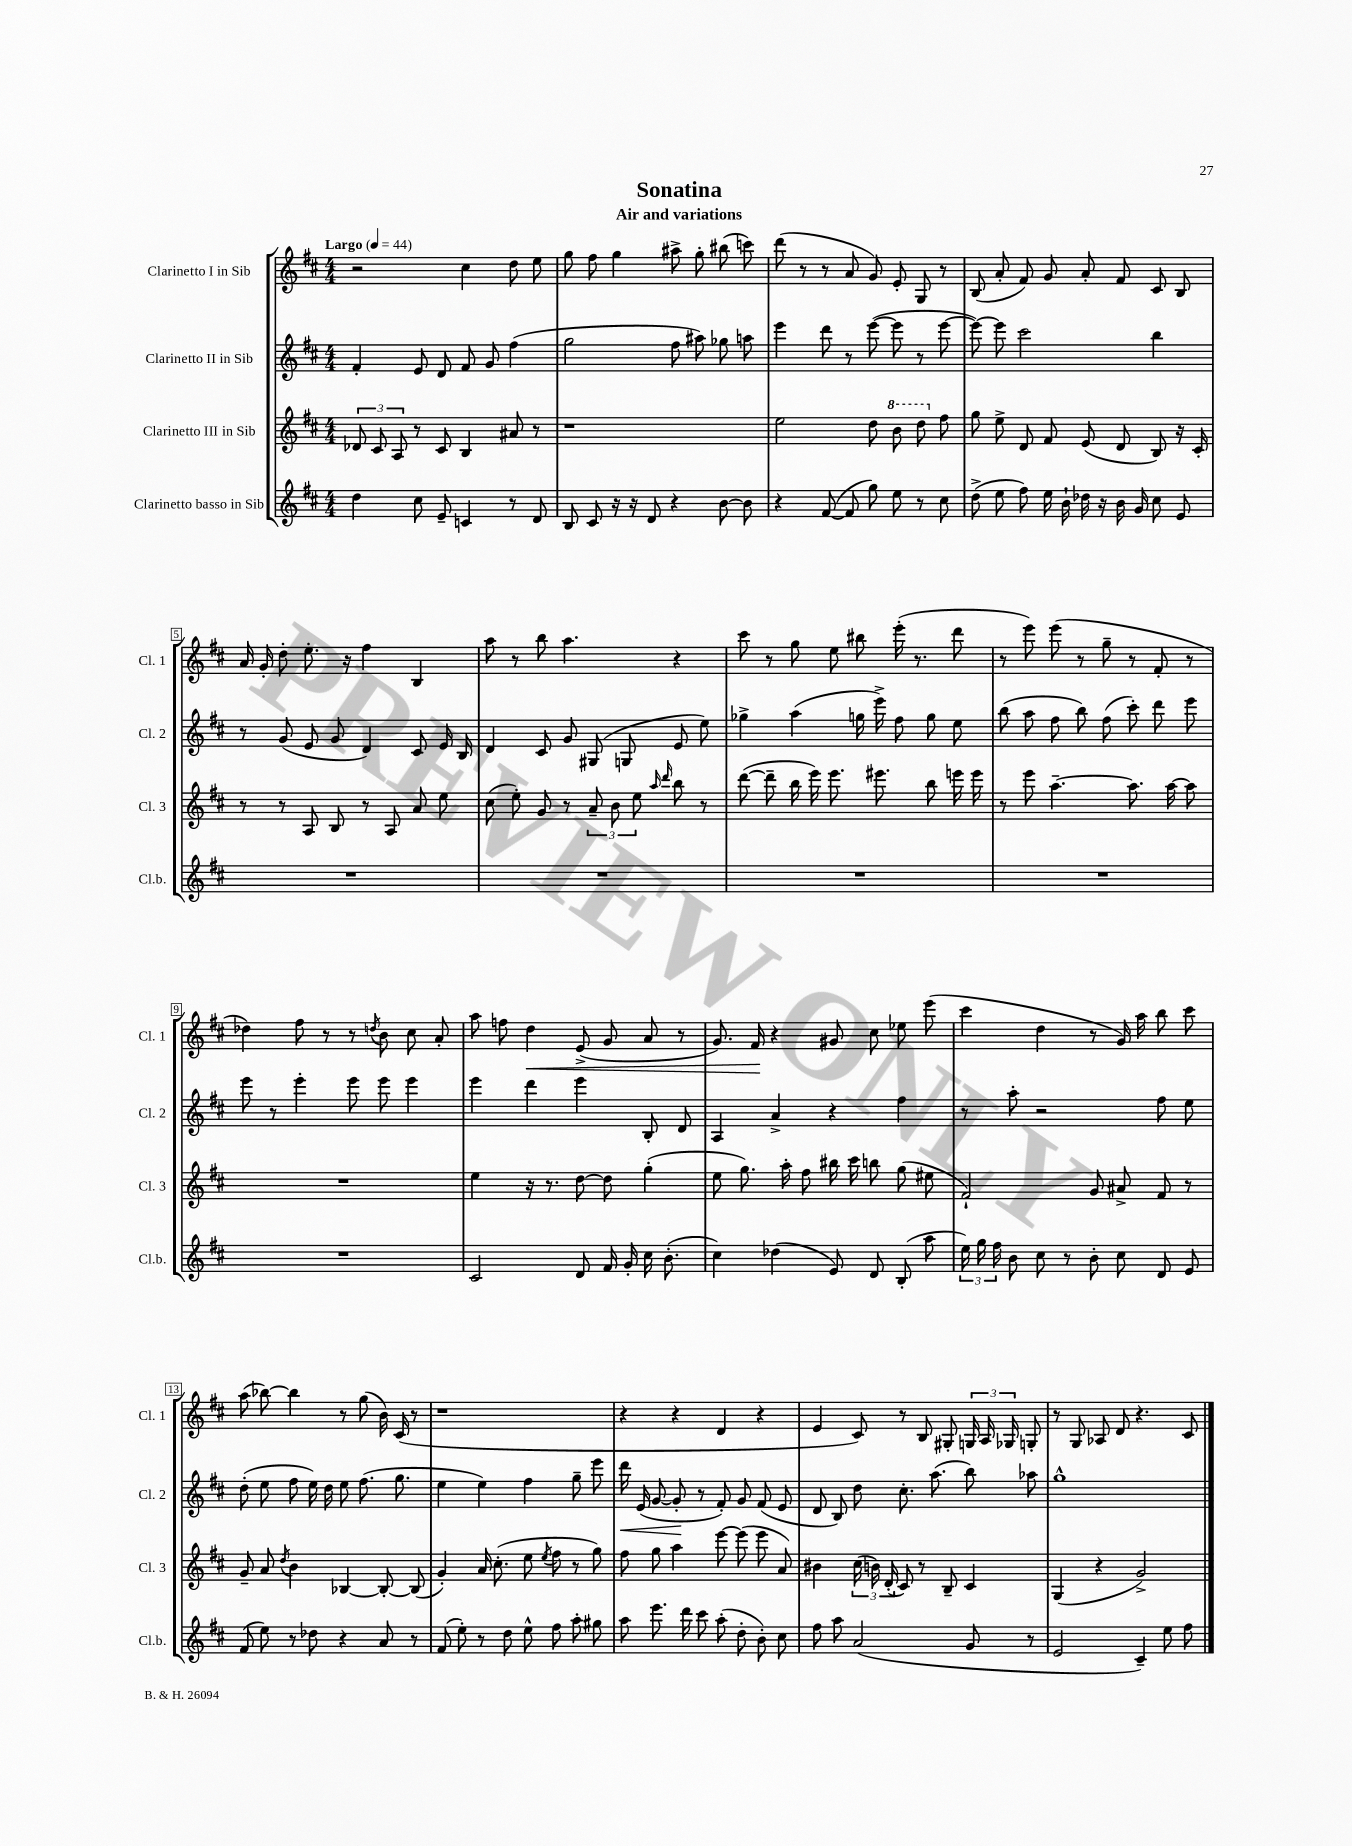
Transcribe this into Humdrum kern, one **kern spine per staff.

**kern	**kern	**kern	**kern
*staff4	*staff3	*staff2	*staff1
*clefG2	*clefG2	*clefG2	*clefG2
*k[f#c#]	*k[f#c#]	*k[f#c#]	*k[f#c#]
*M4/4	*M4/4	*M4/4	*M4/4
*MM44	*MM44	*MM44	*MM44
4dd	12d-	4f#'	2r
.	12c#	.	.
.	12A	.	.
8cc#	8r	8e	.
8e~	8c#	8d	.
4c	4B	8f#	4cc#
.	.	8g	.
8r	8a#	(4ff#	8dd
8d	8r	.	8ee
=	=	=	=
8B	1r	2gg	8gg
8c#	.	.	8ff#
16r	.	.	4gg
16r	.	.	.
8d	.	.	.
4r	.	8ff#	8aa#^
.	.	8aa#)	8gg'
[8b	.	8gg-	(8bb#
8b]	.	8aa	8ccc)
=	=	=	=
4r	2ee	4eee	(8ddd
.	.	.	8r
([8f#	.	8ddd	8r
8f#]	.	8r	8a
8gg)	8dd	([8eee	8g)
8ee	8bb	8eee]	8e'
8r	8ddd	8r	8G
8cc#	8ff#	[8eee	8r
=	=	=	=
(8dd^	8gg	8eee_)	(8B
8ee	8ee^	8eee]	8a'
8ff#)	8d	2ccc#	8f#)
16ee	8f#	.	8g
16b`	.	.	.
16dd-	(8e	.	8a'
16r	.	.	.
16b	8d	.	8f#
16g	.	.	.
8cc#	8B)	4bb	8c#
8e	16r	.	8B
.	16c#'	.	.
=	=	=	=
1r	8r	8r	16a
.	.	.	16g'
.	8r	(8g	8dd'
.	8A	8e	8.ee'
.	8B	8g	.
.	.	.	16r
.	8r	4d)	4ff#
.	8A	.	.
.	8a	8c#	4B
.	8ee	16e	.
.	.	16B	.
=	=	=	=
1r	(8cc#	4d	8aa
.	8ee')	.	8r
.	8g	8c#	8bb
.	8r	8g	4.aa
.	12a~	(8G#	.
.	12b	.	.
.	.	8G	.
.	12ee	.	.
.	16qqaa	.	.
.	16qqddd	.	.
.	8bb	8e	4r
.	8r	8ee)	.
=	=	=	=
1r	([8ddd	4gg-^	8ccc#
.	8ddd~]	.	8r
.	16bb	(4aa	8gg
.	16eee)	.	.
.	8.eee	.	8ee
.	.	16gg	8bb#
.	8.eee#	16eee^)	.
.	.	8ff#	(16eee'
.	.	.	8.r
.	8bb	8gg	.
.	16eee	8ee	8ddd
.	16eee	.	.
=	=	=	=
1r	8r	(8bb	8r
.	8eee	8aa	8eee)
.	[4.aa~	8ff#	(8eee
.	.	8bb)	8r
.	.	(8ff#	8gg~
.	8.aa]	8ccc#')	8r
.	.	8ddd	8f#'
.	[16aa	.	.
.	8aa]	8eee	8r
=	=	=	=
1r	1r	8eee	4dd-)
.	.	8r	.
.	.	4eee'	8ff#
.	.	.	8r
.	.	8eee	8r
.	.	.	8qdd
.	.	8eee	8b
.	.	4eee	8cc#
.	.	.	8a'
=	=	=	=
2c#	4ee	4eee	8aa
.	.	.	8ff
.	16r	4ddd	4dd
.	8.r	.	.
8d	[8dd	4eee	(8e^
16f#	8dd]	.	8g
16g'	.	.	.
16cc#	(4gg'	8B'	8a
(8.b'	.	.	.
.	.	8d	8r
=	=	=	=
4cc#)	8ee	4A	8.g)
.	8.gg)	.	.
.	.	.	16f#
(4dd-	.	4a^	4r
.	16aa'	.	.
.	8ff#	.	.
8e)	16bb#	4r	8g#
.	16ccc#	.	.
8d	8bb	.	8cc#
(8B'	(8gg	4ff#	8ee-
8aa	8ee#	.	(8eee
=	=	=	=
24ee)	2f#`)	8r	4ccc#
24gg	.	.	.
24ff#	.	.	.
8b	.	8aa'	.
8cc#	.	2r	4dd
8r	.	.	.
8b'	8g	.	8r
8cc#	8a#^	.	16g)
.	.	.	16aa
8d	8f#	8ff#	8bb
8e	8r	8ee	8ccc#
=	=	=	=
(8f#	8g~	(8dd'	(8aa
8ee)	8a	8ee	[8bb-)
.	8qdd	.	.
8r	4b	8ff#	4bb-]
8dd-	.	16ee)	.
.	.	16dd	.
4r	[4B-	8ee	8r
.	.	(8.ff#	(8gg
8a	8B-'_	.	16b)
.	.	8.gg	(16c#
8r	(8B-]	.	8r
=	=	=	=
(8f#	4g')	4ee	1r
8ee')	.	.	.
8r	16a	4ee)	.
.	(8.cc#'	.	.
8dd	.	.	.
8ee^^	8ee	4ff#	.
.	8qee	.	.
8ff#	8ff#	.	.
8aa'	8r	8gg~	.
8gg#	8gg)	8eee	.
=	=	=	=
8aa	8ff#	16ddd	4r
.	.	(16e	.
8.eee	8gg	[8g	.
.	4aa	8g']	4r
16ddd	.	.	.
8ccc#	.	8r	.
(8aa'	[8eee	8f#')	4d
8dd'	(8eee]	8g	.
8b')	8eee	(8f#	4r
8cc#	8a)	8e	.
=	=	=	=
8ff#	4b#	8d	4e
8aa	.	8B)	.
(2a	(24cc#	8dd	8c#)
.	24b)	.	.
.	(24d'	.	.
.	8c#)	8.cc#'	8r
.	8r	.	8B
.	.	(8.aa	.
.	8B~	.	8G#'
8g	4c#	8bb)	24G
.	.	.	24A
.	.	.	24G-
8r	.	8aa-	8G'
=	=	=	=
2e	(4G	1gg^^	8r
.	.	.	8G
.	4r	.	8A-
.	.	.	8d
4c#~)	2g^)	.	4.r
8ee	.	.	.
8ff#	.	.	8c#
==	==	==	==
*-	*-	*-	*-
